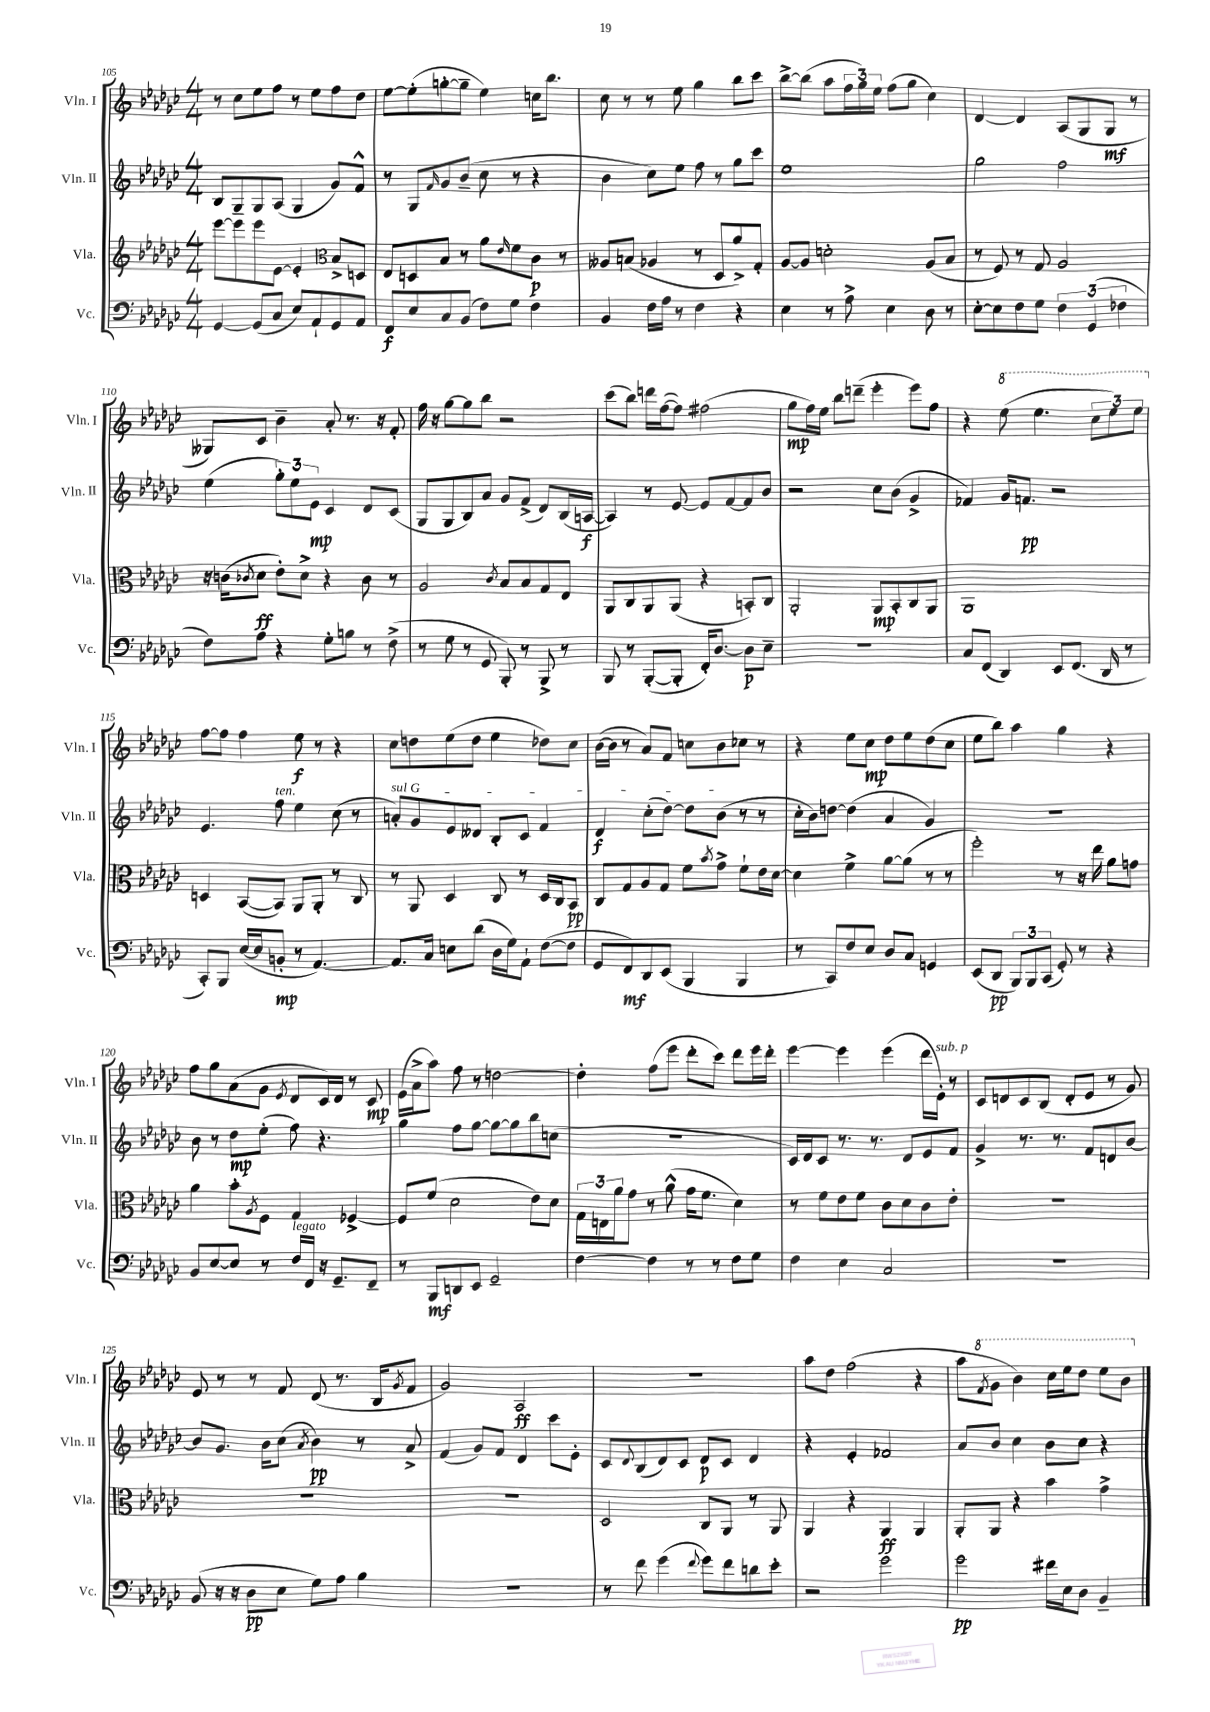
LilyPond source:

<<
\new StaffGroup <<
\new Staff = "s0" \with { instrumentName = "Vln. I" shortInstrumentName = "Vln. I" } {
    \clef treble \key ges \major \numericTimeSignature \time 4/4
    r8 ces''8 ees''8 f''8 r8 ees''8 f''8 des''8 |
    ees''8~ ees''8-.( g''8~-. g''8-- ees''4) c''16 bes''8. |
    ces''8 r8 r8 ees''8 ges''4 bes''8 ces'''8 |
    bes''8~-> bes''8( aes''8 \tuplet 3/2 { f''16 ges''16) ees''16 } f''8( ges''8 ces''4) |
    des'4~ des'4 aes8( ges8 ges8\mf r8 |
    geses8) ces'8 bes'4-- aes'8-. r8. r16 f'8-. |
    f''16 r16 ges''8~ ges''8 bes''8 r2 |
    ces'''8( bes''8) d'''16 f''16~( f''8) fis''2( |
    ges''8\mp f''16) ees''16 bes''8 d'''8--( ees'''4-. ees'''8) f''8 |
    r4 \ottava #1 ees'''8( ees'''4. \tuplet 3/2 { ces'''8 ees'''8) ees'''8 \ottava #0 } |
    f''8~ f''8 f''4 ees''8\f r8 r4 |
    ces''8 d''8 ees''8( d''8 ees''4 des''8) ces''8 |
    bes'16~( bes'16 r8 aes'8) f'8 c''8 bes'8 ces''8 r8 |
    r4 ees''8 ces''8\mp des''8 ees''8 des''8( ces''8 |
    ees''8 bes''8) aes''4 ges''4 r4 |
    f''8 ges''8 aes'8( ges'8 \acciaccatura { ees'8 } des'8 ces'16) des'16 r8 ces'8\mp |
    ees'16( aes'16-> aes''8) f''8 r8 d''2~ |
    d''4-. f''8( ees'''8 des'''8-. ces'''8) des'''8 ees'''16 des'''16-. |
    ees'''4~ ees'''4 ees'''4( des'''16 ees'16-.^\markup { \italic "sub. p" }) r8 |
    ces'8 d'8 ces'8 bes8( d'8-. ees'8 r8 ges'8) |
    ees'8 r8 r8 f'8 des'8( r8. bes16 \acciaccatura { ges'8 } f'8 |
    ges'2) aes2\ff |
    r1 |
    aes''8 des''8 f''2( r4 |
    aes''8 \ottava #1 \acciaccatura { f''8 } ges''8 bes''4) ces'''16 ees'''16 des'''8 ees'''8 bes''8 \ottava #0 \bar "|." |
}
\new Staff = "s1" \with { instrumentName = "Vln. II" shortInstrumentName = "Vln. II" } {
    \clef treble \key ges \major \numericTimeSignature \time 4/4
    bes8 ges8-- ges8 aes8( ges4 ges'8) f'8-^ |
    r8 ges8 \grace { f'16 } ges'8 bes'8--( ces''8 r8 r4 |
    bes'4 ces''8) ees''8 f''8 r8 ges''8 ces'''8 |
    ees''1 |
    ges''2 f''2 |
    ees''4( \tuplet 3/2 { ges''8-.) ees''8 ees'8\mp } ces'4 des'8 ces'8( |
    ges8 ges8 bes8) aes'8 ges'8 f'8->( des'8) bes16( a16~\f |
    a4) r8 ees'8~ ees'8 f'8~ f'8 bes'8 |
    r2 ces''8 bes'8( ges'4-> |
    fes'4) ges'16 f'8.\pp r2 |
    ees'4. f''8^\markup { \italic "ten." } ees''4 ces''8( r8 |
    \once \override TextSpanner.bound-details.left.text = \markup { \italic "sul G" } a'8-.\startTextSpan) ges'8 ees'8 deses'8 bes8-. ces'8 f'4 |
    des'4\f ces''8-.( des''8~) des''8 bes'8\stopTextSpan( r8 r8 |
    ces''16-. bes'16) d''8~ d''4( aes'4 ges'4) |
    R1 |
    bes'8 r8 des''8\mp ees''8-.( f''8) r4. |
    ges''4 f''8 ges''8~ ges''8~ ges''8 bes''8 c''8( |
    R1 |
    ces'16) des'16 ces'8 r8. r8. des'8 ees'8 f'8 |
    ges'4-> r8. r8. f'8 d'8 bes'8~ |
    bes'8 ges'8. bes'16 ces''8( \acciaccatura { aes'8 } bes'4\pp) r8 aes'8-> |
    f'4( ges'8) f'8 des'4 ces'''8 ees'8-. |
    ces'8 \appoggiatura { des'8 } bes8( des'8) ces'8 des'8\p ces'8 des'4 |
    r4 ees'4-. fes'2 |
    aes'8 bes'8 ces''4 bes'8 ces''8 r4 \bar "|." |
}
\new Staff = "s2" \with { instrumentName = "Vla." shortInstrumentName = "Vla." } {
    \clef treble \key ges \major \numericTimeSignature \time 4/4
    ees'''8~ ees'''8 ees'''8 ees'8~ ees'4-. \clef alto bes8-> d8 |
    ees8 d8 bes8 r8 aes'8 \grace { ees'16 } f'8 ces'8\p r8 |
    aeses8 b8( aes4 r8 des8 aes'8->) ges8-. |
    aes8~ aes8 d'2-. aes8( bes8 |
    r8 f8) r8 ges8 aes2 |
    r16 c'16( \acciaccatura { ces'8 } des'8\ff ees'8-.) des'8-> r4 ces'8 r8 |
    aes2 \acciaccatura { ces'8 } bes8 bes8 ges8 ees8 |
    aes,8 ces8 aes,8 aes,8( r4 b,8-.) ces8 |
    aes,2-. aes,8\mp bes,8-. ces8 aes,8 |
    aes,1 |
    d4 bes,8~( bes,8) aes,8 aes,8-. r8 ces8 |
    r8 aes,8 des4 ces8 r8 des16 ces16 bes,8\pp |
    ces8 ges8 aes8 ges8 f'8 \acciaccatura { bes'8 } ges'8-> f'8-! ees'16 des'16~ |
    des'4 f'4-> aes'8~ aes'8( r8 r8 |
    f''2-.) r8 r16 ees''16 aes'8 g'8 |
    aes'4 bes'8-. \acciaccatura { aes8 } f8 ges4 fes4~-> |
    fes8 f'8( des'2 ees'8) des'8 |
    \tuplet 3/2 { ges16 e16 aes'16 } ges'8 r8 aes'8-^( ges'16 f'8. des'4) |
    r8 f'8 ees'8 f'8 ces'8 des'8 ces'8 ees'8-. |
    R1 |
    R1 |
    R1 |
    des2 ces8 aes,8 r8 aes,8 |
    aes,4 r4 aes,4\ff aes,4 |
    aes,8-. aes,8 r4 bes'4 ges'4-> \bar "|." |
}
\new Staff = "s3" \with { instrumentName = "Vc." shortInstrumentName = "Vc." } {
    \clef bass \key ges \major \numericTimeSignature \time 4/4
    ges,4~ ges,8( ces8 ees8) aes,8-! ges,8 aes,8 |
    f,8\f ees8 ces8 bes,8( f8) ges8 f4 |
    bes,4 f16 aes16 r8 f4 r4 |
    ees4 r8 aes8-> ees4 des8 r8 |
    ees8~-. ees8 f8 ges8 \tuplet 3/2 { f4 ges,4( fes4 } |
    f8) aes8 r4 ges8-. b8 r8 f8->( |
    r8 ges8 r8 ges,8 bes,,8-.) r8 bes,,8-> r8 |
    bes,,8 r8 bes,,8~-.( bes,,8-. f,16-.) des8.~ des8\p ees8-- |
    r1 |
    ces8 f,8( des,4) ees,8 f,8.( des,16 r8 |
    ces,8-.) bes,,8 ees16~( ees16 b,8-.\mp r8 aes,4.~) |
    aes,8. ces16 e8 des'8( des16 ges16) aes,8-! f8~( f8 |
    ges,8 f,8\mf) des,8 ees,8( bes,,4 bes,,4 |
    r8 ces,8) f8 ees8 des8 ces8 g,4 |
    ees,8( des,8\pp \tuplet 3/2 { bes,,8) bes,,8 ces,8( } ges,8-.) r8 r4 |
    bes,8 ees8~ ees8 r8 f16^\markup { \italic "legato" } f,16 r16 ges,8.-- f,8-- |
    r8 bes,,8\mf d,8 ees,8 ges,2-- |
    f4~ f4 r8 r8 f8 ges8 |
    f4 ees4 ces2 |
    R1 |
    bes,8( r16 r16 des8\pp ees8 ges8) aes8 bes4 |
    R1 |
    r8 f'8 ges'4( \appoggiatura { f'8 } ges'8) f'8 d'8 ees'8-. |
    r2 ges'2 |
    ges'2\pp fis'16 ees16 des8 bes,4-- \bar "|." |
}
>>
>>
\layout { \context { \Score currentBarNumber = #105 } }
